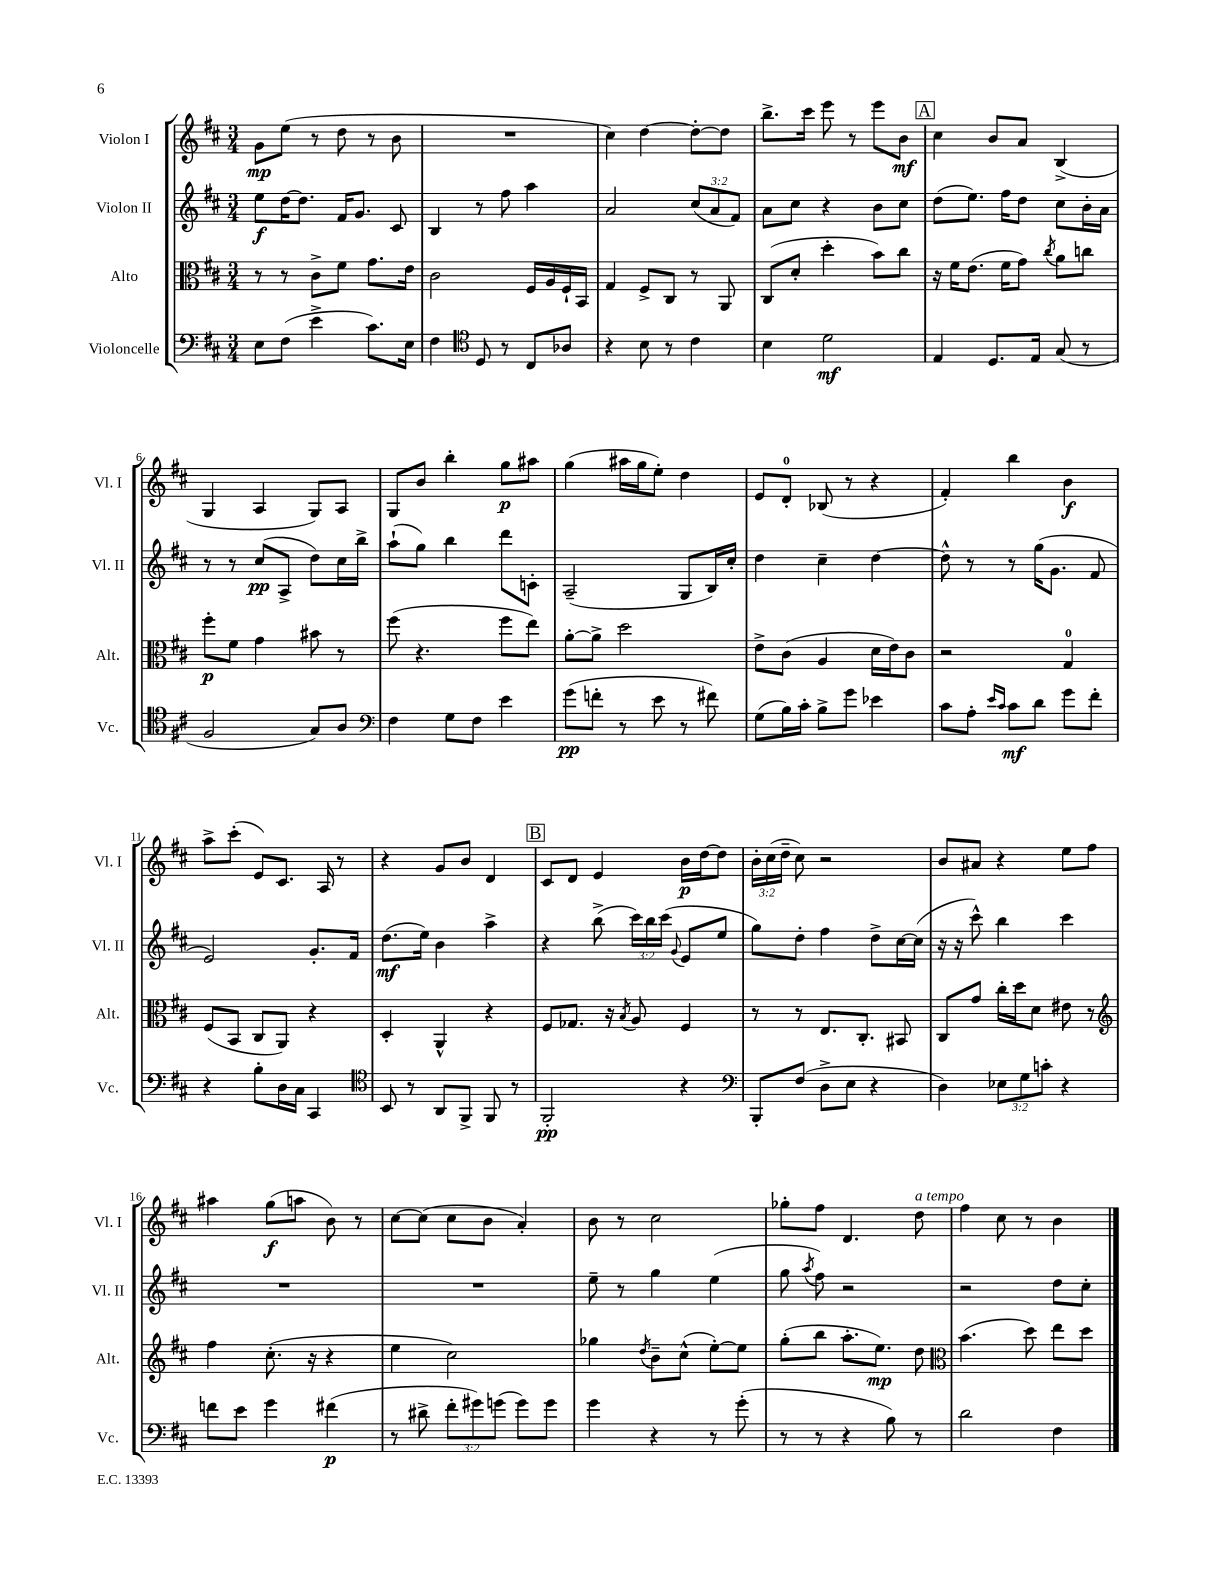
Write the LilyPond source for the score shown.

<<
\new StaffGroup <<
\new Staff = "s0" \with { instrumentName = "Violon I" shortInstrumentName = "Vl. I" } {
    \clef treble \key d \major \numericTimeSignature \time 3/4 \override Staff.TupletNumber.text = #tuplet-number::calc-fraction-text
    \autoBeamOff g'8[\mp e''8]( r8 d''8 r8 b'8 |
    R2. |
    cis''4) d''4~ d''8[~-. d''8] |
    b''8.[-> cis'''16] e'''8 r8 e'''8[ b'8]\mf |
    \mark \markup { \box "A" } cis''4 b'8[ a'8] b4->( |
    g4 a4 g8[) a8] |
    g8[ b'8] b''4-. g''8[\p ais''8] |
    g''4( ais''16[ g''16 e''8]-.) d''4 |
    e'8[ d'8]-0-. bes8( r8 r4 |
    fis'4-.) b''4 b'4\f |
    a''8[-> cis'''8]-.( e'8[) cis'8.] a16 r8 |
    r4 g'8[ b'8] d'4 |
    \mark \markup { \box "B" } cis'8[ d'8] e'4 b'16[\p d''16~ d''8] |
    \tuplet 3/2 { b'16[-. cis''16( d''16]-- } cis''8) r2 |
    b'8[ ais'8] r4 e''8[ fis''8] |
    ais''4 g''8[\f( a''8] b'8) r8 |
    cis''8[~ cis''8]( cis''8[ b'8] a'4-.) |
    b'8 r8 cis''2 |
    ges''8[-. fis''8] d'4. d''8^\markup { \italic "a tempo" } |
    fis''4 cis''8 r8 b'4 \bar "|." |
}
\new Staff = "s1" \with { instrumentName = "Violon II" shortInstrumentName = "Vl. II" } {
    \clef treble \key d \major \numericTimeSignature \time 3/4 \override Staff.TupletNumber.text = #tuplet-number::calc-fraction-text
    \autoBeamOff e''8[\f d''16~ d''8.] fis'16[ g'8.] cis'8 |
    b4 r8 fis''8 a''4 |
    a'2 \tuplet 3/2 { cis''8[( a'8 fis'8]) } |
    a'8[ cis''8] r4 b'8[ cis''8] |
    \mark \markup { \box "A" } d''8[( e''8.]) fis''16[ d''8] cis''8[ b'16-. a'16] |
    r8 r8 cis''8[\pp( a8]-> d''8[) cis''16 b''16]-> |
    a''8[-!( g''8]) b''4 d'''8[ c'8]-. |
    a2--( g8[ b16) cis''16]-. |
    d''4 cis''4-- d''4~ |
    d''8-^ r8 r8 g''16[( g'8.] fis'8 |
    e'2) g'8.[-. fis'16] |
    d''8.[\mf( e''16]) b'4 a''4-> |
    \mark \markup { \box "B" } r4 b''8->( \tuplet 3/2 { cis'''16[) b''16 cis'''16]( } \appoggiatura { g'8 } e'8[ e''8] |
    g''8[) d''8]-. fis''4 d''8[-> cis''16~ cis''16]( |
    r16 r16 cis'''8-^) b''4 cis'''4 |
    R2. |
    R2. |
    e''8-- r8 g''4 e''4( |
    g''8 \acciaccatura { a''8 } fis''8) r2 |
    r2 d''8[ cis''8]-. \bar "|." |
}
\new Staff = "s2" \with { instrumentName = "Alto" shortInstrumentName = "Alt." } {
    \clef alto \key d \major \numericTimeSignature \time 3/4
    \autoBeamOff r8 r8 cis'8[-> fis'8] g'8.[ e'16] |
    cis'2 fis16[ a16 fis16-! b,16] |
    g4 fis8[-> cis8] r8 a,8 |
    cis8[( d'8]-. d''4-. b'8[) cis''8] |
    \mark \markup { \box "A" } r16 fis'16[ e'8.]( fis'16[ g'8]) \acciaccatura { cis''8 } a'8[ c''8] |
    fis''8[-.\p fis'8] g'4 bis'8 r8 |
    fis''8( r4. fis''8[ e''8]) |
    a'8[~-. a'8]-> d''2 |
    e'8[-> cis'8]( a4 d'16[ e'16) cis'8] |
    r2 g4-0 |
    fis8[( b,8] cis8[ a,8]) r4 |
    d4-. a,4-^ r4 |
    \mark \markup { \box "B" } fis8[ ges8.] r16 \acciaccatura { b8 } a8 fis4 |
    r8 r8 e8.[ cis8.]-. bis,8 |
    cis8[ g'8] cis''16[-. d''16 d'8] eis'8 r8 |
    \clef treble fis''4 cis''8.-.( r16 r4 |
    e''4 cis''2) |
    ges''4 \acciaccatura { d''8 } b'8[-- cis''8]-^( e''8[~-.) e''8] |
    g''8[-.( b''8] a''8.[-. e''8.]\mp) d''8 |
    \clef alto b'4.( d''8) e''8[ d''8] \bar "|." |
}
\new Staff = "s3" \with { instrumentName = "Violoncelle" shortInstrumentName = "Vc." } {
    \clef bass \key d \major \numericTimeSignature \time 3/4 \override Staff.TupletNumber.text = #tuplet-number::calc-fraction-text
    \autoBeamOff e8[ fis8]( e'4-> cis'8.[) e16] |
    fis4 \clef tenor d8 r8 cis8[ aes8] |
    r4 b8 r8 cis'4 |
    b4 d'2\mf |
    \mark \markup { \box "A" } e4 d8.[ e16] g8( r8 |
    fis2 g8[) a8] |
    \clef bass fis4 g8[ fis8] e'4 |
    g'8[\pp( f'8]-. r8 e'8 r8 fis'8) |
    g8[( b16) cis'16]-. b8[-> g'8] ees'4 |
    cis'8[ a8]-. \grace { e'16[ cis'16] } cis'8[\mf d'8] g'8[ fis'8]-. |
    r4 b8[-. d16 cis16] cis,4 |
    \clef tenor b,8 r8 a,8[ fis,8]-> fis,8 r8 |
    \mark \markup { \box "B" } fis,2-.\pp r4 |
    \clef bass b,,8[-. fis8]( d8[-> e8] r4 |
    d4) \tuplet 3/2 { ees8[ g8 c'8]-. } r4 |
    f'8[ e'8] g'4 fis'4\p( |
    r8 dis'8-> \tuplet 3/2 { fis'8[-. gis'8) g'8]( } g'8[) g'8] |
    g'4 r4 r8 g'8-.( |
    r8 r8 r4 b8) r8 |
    d'2 fis4 \bar "|." |
}
>>
>>
